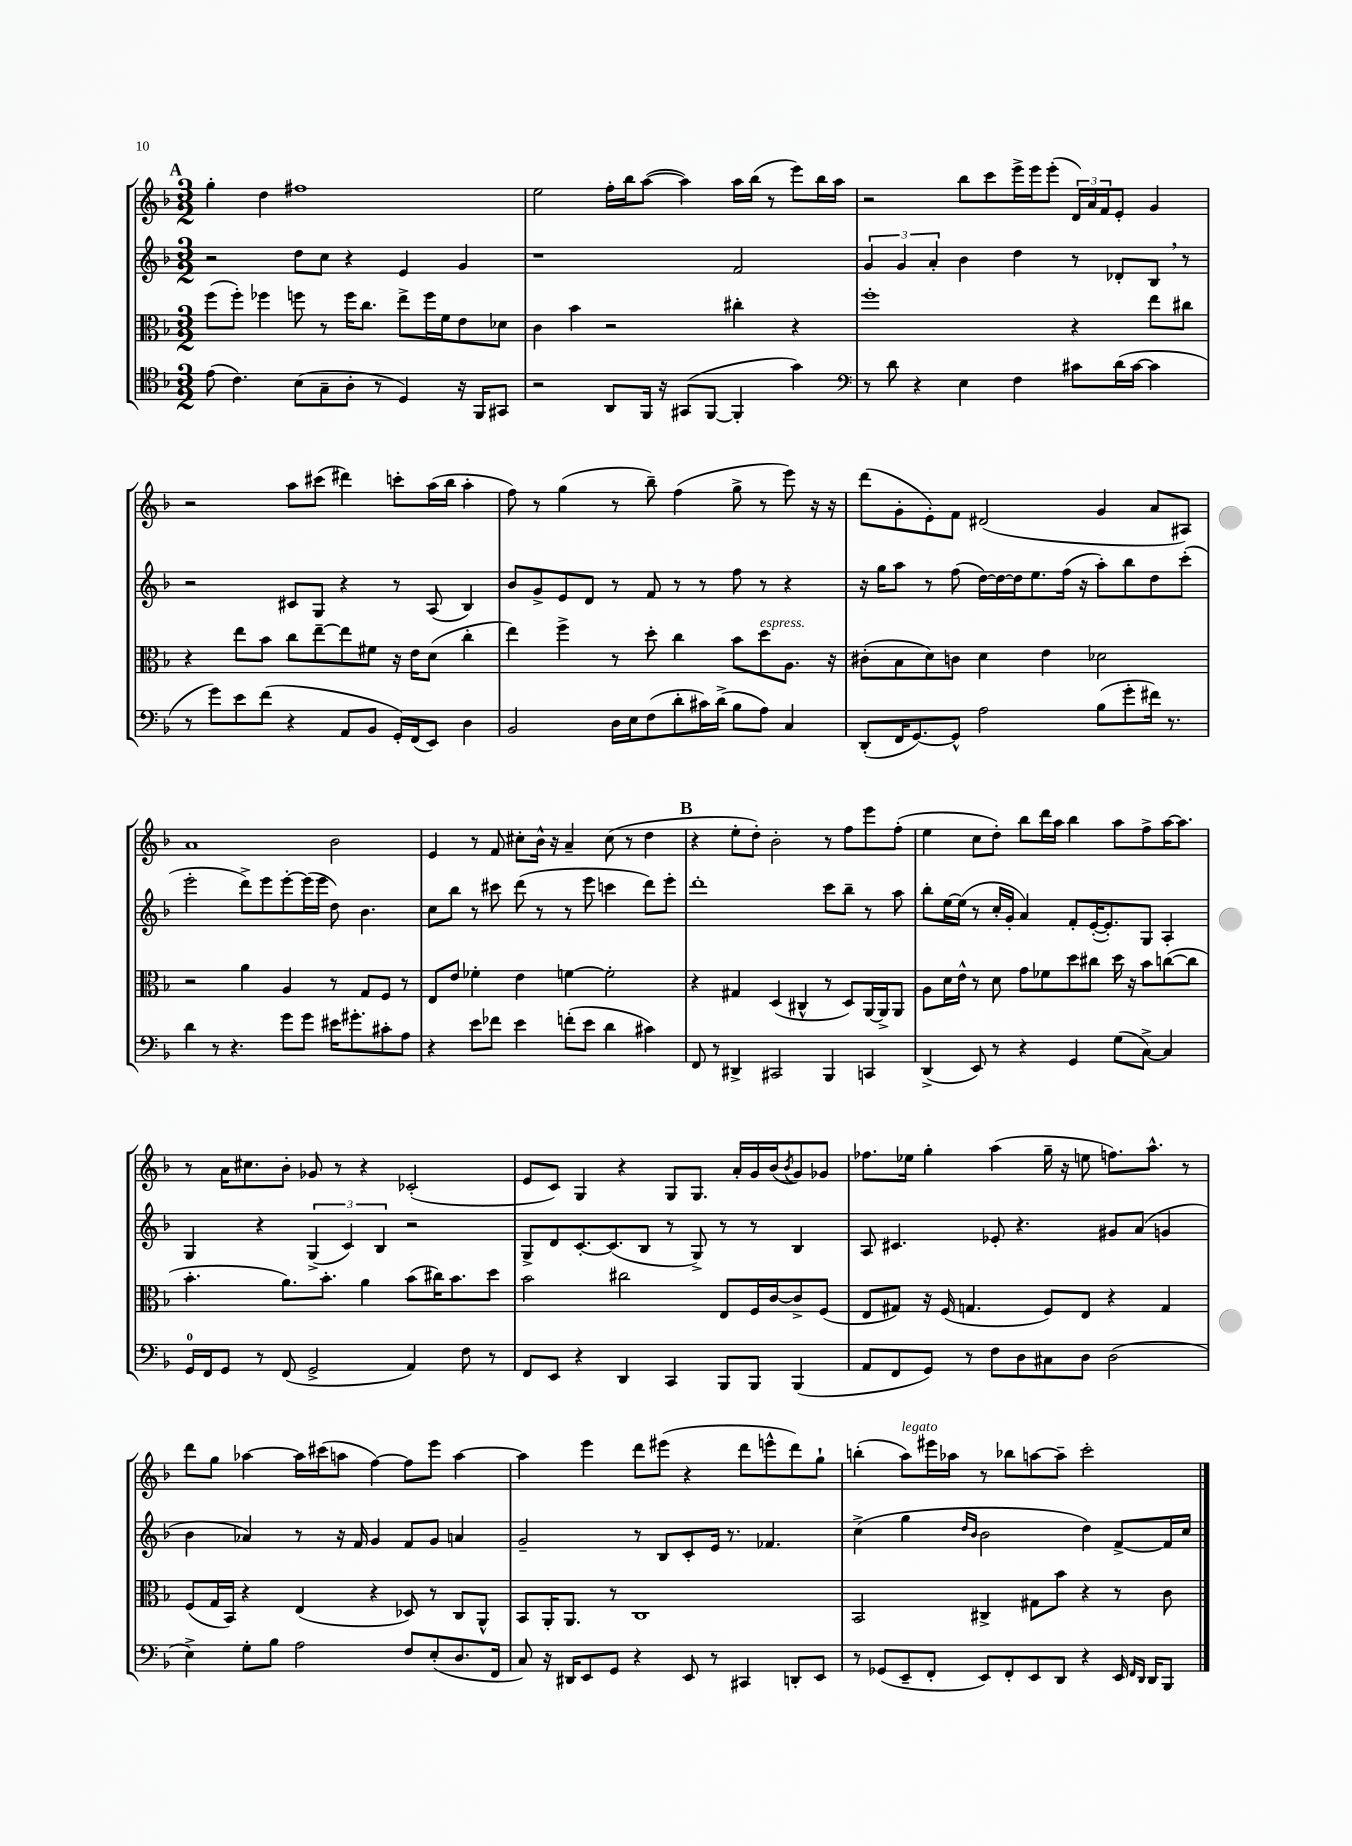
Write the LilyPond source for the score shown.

<<
\new StaffGroup <<
\new Staff = "s0" {
    \clef treble \key f \major \numericTimeSignature \time 3/2
    \mark \markup { \bold "A" } g''4-. d''4 fis''1 |
    e''2 f''16-. bes''16 a''8~( a''4) a''16 bes''16( r8 e'''8) bes''16 a''16 |
    r2 bes''8 c'''8 e'''16-> e'''16 e'''8-.( \tuplet 3/2 { d'16) a'16 f'16 } e'8-. g'4 |
    r2 a''8 cis'''8( dis'''4) c'''8-. a''16( bes''16 a''4-. |
    f''8) r8 g''4( r8 bes''8--) f''4( g''8-> r8 e'''8) r16 r16 |
    d'''8( g'8-. e'8-.) f'8 dis'2( g'4 a'8 ais8) |
    a'1 bes'2 |
    e'4 r8 f'8 cis''8-. bes'16-^ r16 a'4-- cis''8( r8 d''4 |
    \mark \markup { \bold "B" } r4 e''8-. d''8-.) bes'2-. r8 f''8 e'''8 f''8-.( |
    e''4 c''8 d''8-.) bes''8 d'''16 a''16 bes''4 a''8 f''8-> a''16~ a''8. |
    r8 a'16 cis''8. bes'8-. ges'8 r8 r4 ces'2-.( |
    e'8 c'8) g4 r4 g8 g8. a'16-. g'16 bes'16( \acciaccatura { bes'8 } g'8) ges'8 |
    fes''8. ees''16 g''4-. a''4( g''16-- r16 e''8 f''8.) a''8.-^ r8 |
    d'''8 g''8 aes''4~ aes''16 cis'''16( a''8 f''4~) f''8 e'''8 a''4~ |
    a''4 e'''4 d'''8 eis'''8( r4 d'''8 e'''8-^ d'''8) g''8-! |
    b''4-.( a''8^\markup { \italic "legato" }) eis'''16 aes''16 r8 bes''8 a''8~ a''8-- c'''2-. \bar "|." |
}
\new Staff = "s1" {
    \clef treble \key f \major \numericTimeSignature \time 3/2
    \mark \markup { \bold "A" } r2 d''8 c''8 r4 e'4 g'4 |
    r1 f'2 |
    \tuplet 3/2 { g'4 g'4 a'4-. } bes'4 d''4 r8 des'8-. bes8 \breathe r8 |
    r2 cis'8 g8 r4 r8 a8( bes4) |
    bes'8 g'8-> e'8 d'8 r8 f'8 r8 r8 f''8 r8 r4 |
    r16 g''16 a''8 r8 f''8( d''16~) d''16~ d''16 e''8. f''16( r16 a''8-.) bes''8 d''8 c'''8-.( |
    e'''2-. d'''8->) e'''8 e'''8~-. e'''16( e'''16 d''8) bes'4. |
    c''8 bes''8 r8 cis'''8 d'''8( r8 r8 e'''8 c'''4 d'''8) e'''8-. |
    \mark \markup { \bold "B" } d'''1-. c'''8 bes''8-- r8 a''8 |
    bes''8-. e''16~ e''16( r8 c''16-. g'16-. a'4) f'8-. e'16~-.( e'8.-.) g8 a4-. |
    g4 r4 \tuplet 3/2 { g4->( c'4) bes4 } r2 |
    g8-> d'8 c'8.~-. c'8.( bes8 r8 g8->) r8 r8 bes4 |
    a8 cis'4. ees'8-. r4. gis'8 a'8( g'4 |
    bes'4 aes'4) r8 r16 f'16 g'4 f'8 g'8 a'4 |
    g'2-- r8 bes8 c'8-. e'16 r8. fes'4. |
    c''4->( g''4 \grace { d''16 bes'16 } bes'2 d''4) f'8~-> f'16 c''16 \bar "|." |
}
\new Staff = "s2" {
    \clef alto \key f \major \numericTimeSignature \time 3/2
    \mark \markup { \bold "A" } f''8( f''8-.) fes''4 f''8 r8 f''16 c''8. e''8-> f''16 f'16 e'8 des'8 |
    c'4 bes'4 r2 cis''4-. r4 |
    f''1-. r4 e''8 cis''8 |
    r4 e''8 bes'8 c''8 e''8~-- e''8 fis'8 r16 e'16 d'8( c''4-. |
    e''4) f''4-> r8 d''8-. c''4 bes'8 d''8^\markup { \italic "espress." } a8. r16 |
    cis'8-.( bes8 d'8) c'8 d'4 e'4 des'2 |
    r2 a'4 a4 r8 g8 f8 r8 |
    e8 e'8 fes'4-. e'4 f'4~ f'2-. |
    \mark \markup { \bold "B" } r4 gis4 d4( cis4-^ r8 d8) a,16~ a,16-> a,8 |
    a8 d'16 e'16-^ r8 d'8 g'8 fes'8 d''8 cis''8 d''16 r16 bes'8 c''8~( c''8 |
    bes'4.-. a'8.) bes'8.-. a'4 bes'8( cis''16) bes'8. d''8 |
    bes'2 cis''2 e8 f16 c'16~ c'8-> f8( |
    e8 gis8) r16 f16( g4. f8) e8 r4 g4 |
    f8( g16 bes,16) r4 e4( r4 des8) r8 c8 a,8-^ |
    bes,8 a,16-. a,8. r8 c1 |
    bes,2 cis4-> gis8 bes'8 r4 r8 c'8 \bar "|." |
}
\new Staff = "s3" {
    \clef tenor \key f \major \numericTimeSignature \time 3/2
    \mark \markup { \bold "A" } e'8( c'4.) bes8( g8-- a8-. r8 d4) r16 f,16 gis,8 |
    r2 a,8 f,16 r16 gis,8( f,8~ f,4-. g'4) |
    \clef bass r8 d'8 r4 e4 f4 cis'8 d'16( cis'16~ cis'4 |
    r8 g'8) e'8 f'8( r4 a,8 bes,8 g,16-.) f,16( e,8) d4 |
    bes,2 d16 e16 f8( d'8-. cis'16) d'16->( bes8 a8) c4 |
    d,8-.( f,16 g,8.~) g,8-^ a2 bes8( g'8-. fis'16) r8. |
    d'4 r8 r4. g'8 g'8 eis'16 gis'8.-. cis'8-. a8 |
    r4 e'8 fes'8 e'4 f'8-.( e'8 d'4 cis'4) |
    \mark \markup { \bold "B" } f,8 r8 dis,4-> cis,2 bes,,4 c,4 |
    d,4->( e,8) r8 r4 g,4 g8( c8~->) c4 |
    g,16-0 f,16 g,8 r8 f,8( g,2-> a,4) f8 r8 |
    f,8 e,8 r4 d,4 c,4 bes,,8 bes,,8 bes,,4( |
    a,8 f,8 g,8) r8 f8 d8 cis8 d8 d2( |
    e4->) g8-. bes8 a2 f8 e8-.( d8. f,16 |
    c8) r16 dis,16 e,8 g,8 r4 e,8 r8 cis,4 d,8-. e,8 |
    r8 ges,8( e,8-- f,8-. e,8) f,8-. e,8 d,8 r4 e,16 \grace { f,16 d,16 } d,16 bes,,8 \bar "|." |
}
>>
>>
\layout { \context { \Score \remove "Bar_number_engraver" } }
